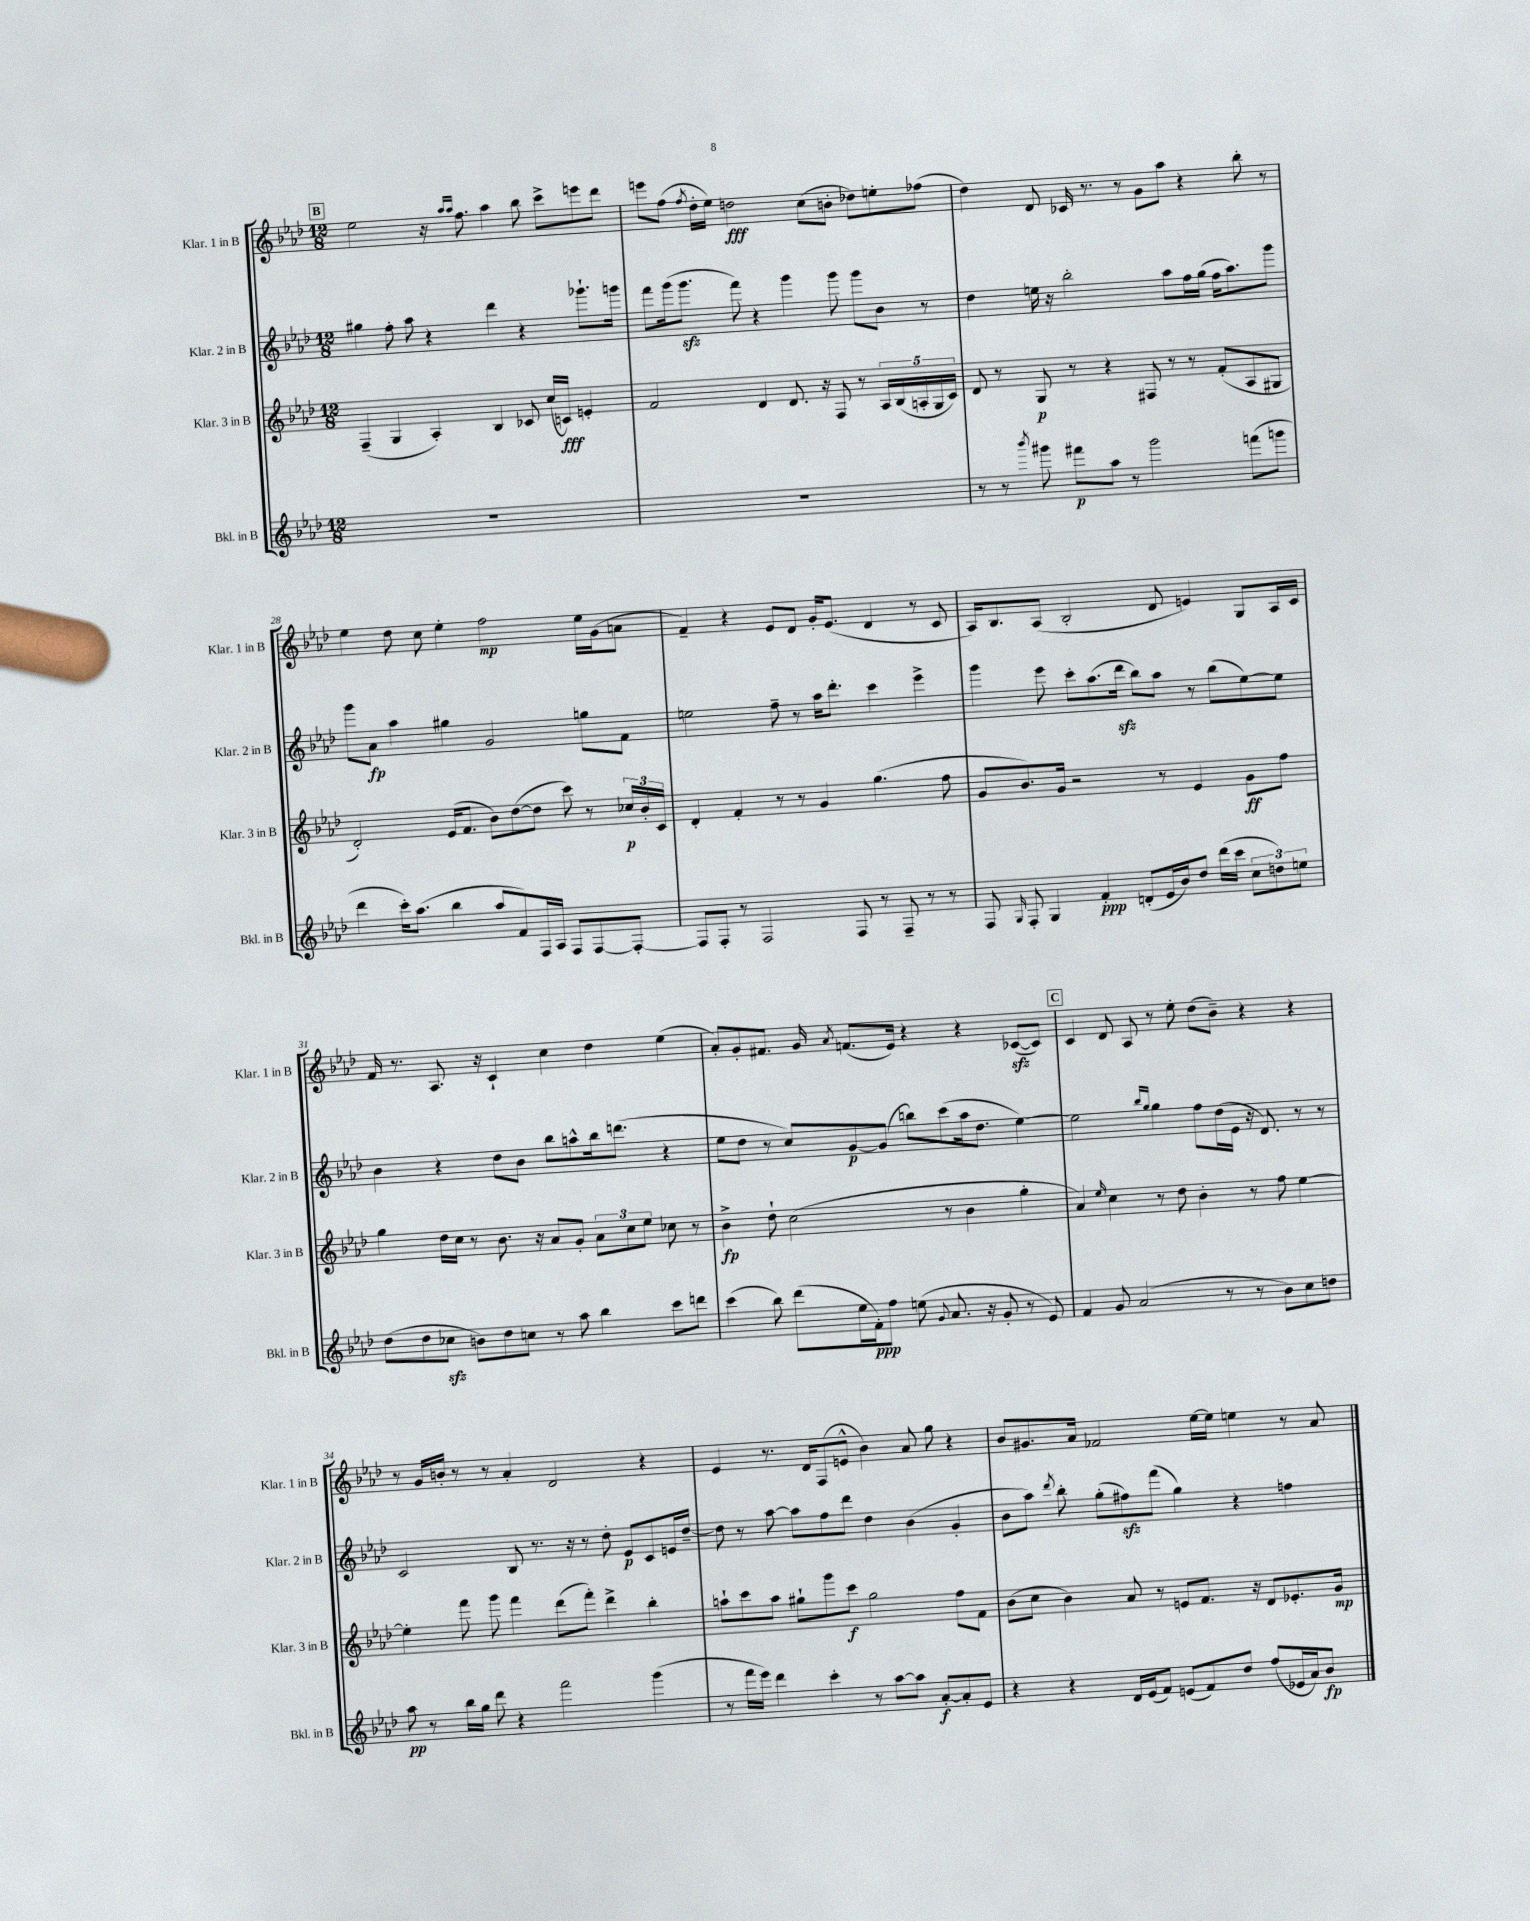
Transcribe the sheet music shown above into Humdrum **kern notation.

**kern	**dynam	**kern	**dynam	**kern	**dynam	**kern	**dynam
*part4	*part4	*part3	*part3	*part2	*part2	*part1	*part1
*staff4	*staff4	*staff3	*staff3	*staff2	*staff2	*staff1	*staff1
*I"Bkl. in B	*	*I"Klar. 3 in B	*	*I"Klar. 2 in B	*	*I"Klar. 1 in B	*
*I'Bkl. in B	*	*I'Klar. 3 in B	*	*I'Klar. 2 in B	*	*I'Klar. 1 in B	*
*clefG2	*	*clefG2	*	*clefG2	*	*clefG2	*
*k[b-e-a-d-]	*	*k[b-e-a-d-]	*	*k[b-e-a-d-]	*	*k[b-e-a-d-]	*
*M12/8	*	*M12/8	*	*M12/8	*	*M12/8	*
!!LO:REH:place=s1:t=B
=25	=25	=25	=25	=25	=25	=25	=25
1.r	.	(4F~/	.	4gg#X\	.	2ee-\	.
.	.	4G/	.	8ff'\	.	.	.
.	.	.	.	8aa-\	.	.	.
.	.	4A-'/)	.	4r	.	16r	.
.	.	.	.	.	.	16qqaa-/LL	.
.	.	.	.	.	.	16qqaa-/JJ	.
.	.	.	.	.	.	8.ff\	.
.	.	4B-/	.	4ddd-\	.	4aa-\	.
.	.	8c-X/	.	4r	.	8bb-\	.
.	.	(16cc/LL	.	.	.	8ccc^\L	.
.	.	16cn/JJ)	fff	.	.	.	.
.	.	4en'/	.	8.ggg-X`\L	.	8eeen\	.
.	.	.	.	.	.	8ddd-\J	.
.	.	.	.	16gggn\Jk	.	.	.
=26	=26	=26	=26	=26	=26	=26	=26
1.r	.	2f/	.	8fff\L	.	8eeen\L	.
.	.	.	.	(16ggg\k	.	(8ff\J	.
.	.	.	.	8.gggzz\J	.	.	.
.	.	.	.	.	.	8qff/	.
.	.	.	.	.	.	16dd-'\LL	.
.	.	.	.	.	.	16ee-\JJ)	.
.	.	.	.	8fff\)	.	2ddn\	fff
.	.	4d-/	.	4r	.	.	.
.	.	8.d-/	.	4ggg\	.	.	.
.	.	.	.	.	.	(8cc\L	.
.	.	16r	.	.	.	.	.
.	.	8F/	.	8ggg\	.	8bn'\J	.
.	.	8r	.	8ggg\L	.	8dd-X\L)	.
.	.	20A-/LL	.	8b-\J	.	8een'\	.
.	.	(20B-/	.	.	.	.	.
.	.	20An'/	.	.	.	.	.
.	.	.	.	8r	.	(8ff-X\J	.
.	.	20G/	.	.	.	.	.
.	.	20c/JJ)	.	.	.	.	.
=27	=27	=27	=27	=27	=27	=27	=27
8r	.	8d-/	.	4dd-\	.	4dd-\)	.
8r	.	8r	.	.	.	.	.
8qbbb-/	.	.	.	.	.	.	.
8ggg#X\	.	8G/	p	16een\	.	8d-/	.
.	.	.	.	16r	.	.	.
8fff#X\L	p	8r	.	2bb-'\	.	16c-X/	.
.	.	.	.	.	.	8.r	.
8aa-\J	.	4r	.	.	.	.	.
8r	.	.	.	.	.	8r	.
2ggg#\	.	8F#X/	.	.	.	8g\L	.
.	.	8r	.	8aa-\L	.	8aa-\J	.
.	.	8r	.	16ff\L	.	4r	.
.	.	.	.	(16gg\JJ	.	.	.
.	.	(8f'/L	.	16ff\KL	.	.	.
.	.	.	.	8.aa-\)	.	.	.
(8fffn\L	.	8A-/	.	.	.	8bb-'\	.
8gggn\J	.	8G#X/J	.	8ggg\J	.	8r	.
!!LO:LB:g=z
=28	=28	=28	=28	=28	=28	=28	=28
4ddd-\	.	2d-'/)	.	8ggg\L	.	4ee-\	.
.	.	.	.	8a-\J	fp	.	.
16ccc'\KL)	.	.	.	4aa-\	.	8dd-\	.
(8.aa-\J	.	.	.	.	.	.	.
.	.	.	.	.	.	8cc\	.
4bb-\	.	(16e-/KL	.	4gg#X\	.	4ee-'\	.
.	.	8.f/J	.	.	.	.	.
8aa-/L	.	8b-\L)	.	2g/	.	2ff\	mp
8f/)	.	([8dd-\	.	.	.	.	.
16F/L	.	8dd-\J]	.	.	.	.	.
16A-/JJ	.	.	.	.	.	.	.
8F/L	.	8ccc\)	.	.	.	.	.
[8F/	.	8r	.	8ggn\L	.	16ee-\LL	.
.	.	.	.	.	.	(16g\J	.
8F'/J_	.	24cc-X/LL	p	8f\J	.	8an\J	.
.	.	24b-'/	.	.	.	.	.
.	.	24c/JJ	.	.	.	.	.
=29	=29	=29	=29	=29	=29	=29	=29
8F/L]	.	4d-'/	.	2een\	.	4f~/)	.
8F'/J	.	.	.	.	.	.	.
8r	.	4f'/	.	.	.	4r	.
2F/	.	.	.	.	.	.	.
.	.	8r	.	8ff~\	.	8e-/L	.
.	.	8r	.	8r	.	8d-/J	.
.	.	4g/	.	16aa-\KL	.	16g'/KL	.
.	.	.	.	8.ddd-'\J	.	(8.e-/J	.
8F/	.	.	.	.	.	.	.
8r	.	(4.gg\	.	4ccc\	.	4d-/	.
8F~/	.	.	.	.	.	.	.
8r	.	.	.	4eee-^\	.	8r	.
8r	.	8ff\	.	.	.	8c/	.
=30	=30	=30	=30	=30	=30	=30	=30
8F/	.	8g/L	.	4ggg\	.	16A-/KL)	.
.	.	.	.	.	.	8.B-/	.
16qqG/	.	.	.	.	.	.	.
8F'/	.	8.b-/)	.	.	.	.	.
4G/	.	.	.	8eee-\	.	(8A-/J	.
.	.	16g/Jk	.	.	.	.	.
.	.	2r	.	8ccc'\L	.	2B-'/	.
4f'/	ppp	.	.	(8.aa-\	.	.	.
.	.	.	.	16ddd-zz\Jk	.	.	.
(8dn'/L	.	.	.	8bb-\L)	.	.	.
16e-/L	.	8r	.	8aa-\J	.	8d-/	.
16b-/J)	.	.	.	.	.	.	.
8dd-/J	.	4e-/	.	8r	.	4en/)	.
(16ddd-\LL	.	.	.	(8bb-\L	.	.	.
16ccc\JJ	.	.	.	.	.	.	.
12cc\L	.	8g\L	ff	[8ee-\)	.	8G/L	.
12ddn\)	.	.	.	.	.	.	.
.	.	8ff\J	.	8ee-\J]	.	16A-/L	.
12een\J	.	.	.	.	.	.	.
.	.	.	.	.	.	16c/JJ	.
!!LO:LB:g=z
=31	=31	=31	=31	=31	=31	=31	=31
(8dd-\L	.	4gg\	.	4b-\	.	16f/	.
.	.	.	.	.	.	8.r	.
8dd-\	.	.	.	.	.	.	.
8cc-Xzz\J	.	16dd-\LL	.	4r	.	8.A-/	.
.	.	16cc\JJ	.	.	.	.	.
8bn\L)	.	8r	.	.	.	.	.
.	.	.	.	.	.	16r	.
8dd-\	.	8.b-\	.	8dd-\L	.	4c`/	.
8ccn\J	.	.	.	8b-\J	.	.	.
.	.	16r	.	.	.	.	.
8r	.	8a-/L	.	8bb-\L	.	4cc\	.
8aa-\	.	8g'/J	.	8aan^^\	.	.	.
4bb-\	.	12a-\L	.	16bb-\k	.	4dd-\	.
.	.	.	.	(8.dddn\J	.	.	.
.	.	12cc\	.	.	.	.	.
.	.	12ee-\J	.	.	.	.	.
8ccc\L	.	8cc-X\	.	4r	.	(4ee-\	.
8dddn\J	.	8r	.	.	.	.	.
=32	=32	=32	=32	=32	=32	=32	=32
(4ccc\	.	4b-^\	fp	8ee-\L	.	8a-'/L)	.
.	.	.	.	8dd-\J	.	8g'/	.
8bb-\)	.	8dd-`\	.	8r	.	8.f#X/J	.
(8ddd-\L	.	(2cc\	.	8cc/L)	.	.	.
.	.	.	.	.	.	16g/	.
.	.	.	.	.	.	8qa-/	.
16ee-\L	.	.	.	[8g/	p	(8.fn/L	.
16f'\J)	ppp	.	.	.	.	.	.
8ff\J	.	.	.	(8g/J]	.	.	.
.	.	.	.	.	.	16e-/Jk)	.
(8een\	.	.	.	8bbn\L)	.	4r	.
8qqg/	.	.	.	.	.	.	.
8.a-/	.	8r	.	(8ccc\	.	.	.
.	.	4b-\	.	16aa-\k	.	4r	.
16r	.	.	.	8.dd-\J	.	.	.
8g'/	.	.	.	.	.	.	.
8r	.	4gg'\	.	[4ee-\)	.	([8c-Xzz/L	.
8e-/)	.	.	.	.	.	8c-/J])	.
!!LO:REH:place=s1:t=C
=33	=33	=33	=33	=33	=33	=33	=33
4f/	.	4a-/)	.	2ee-\]	.	4c/	.
.	.	16qqee-/	.	.	.	.	.
8g/	.	4cc\	.	.	.	8d-/	.
(2a-/	.	.	.	.	.	8A-/	.
.	.	.	.	16qqbb-/LL	.	.	.
.	.	.	.	16qqgg/JJ	.	.	.
.	.	8r	.	4gg\	.	8r	.
.	.	8dd-\	.	.	.	8ee-'\	.
.	.	4b-'\	.	8ff\L	.	(8dd-\L	.
8r	.	.	.	(16dd-\L	.	8b-~\J)	.
.	.	.	.	16e-\JJ	.	.	.
8r	.	8r	.	16r	.	4r	.
.	.	.	.	8.d-/)	.	.	.
8b-\L)	.	8ff\	.	.	.	.	.
8cc\	.	[4ee-\	.	8r	.	4r	.
8ddn\J	.	.	.	8r	.	.	.
!!LO:LB:g=z
=34	=34	=34	=34	=34	=34	=34	=34
8aa-\	pp	4ee-'\]	.	2c/	.	8r	.
8r	.	.	.	.	.	16g/LL	.
.	.	.	.	.	.	16bn'/JJ	.
16bb-\LL	.	8fff\	.	.	.	8r	.
16gg\JJ	.	.	.	.	.	.	.
8ddd-\	.	8ggg\	.	.	.	8r	.
4r	.	4fff\	.	8B-/	.	4a-'/	.
.	.	.	.	8.r	.	.	.
2fff\	.	(8ddd-\L	.	.	.	2d-/	.
.	.	.	.	16r	.	.	.
.	.	8fff'\J)	.	8r	.	.	.
.	.	4ddd-^\	.	8dd-'\	.	.	.
.	.	.	.	8e-/L	p	.	.
(4ggg\	.	4bb-'\	.	8c/	.	4r	.
.	.	.	.	16en/L	.	.	.
.	.	.	.	[16dd-~/JJ	.	.	.
=35	=35	=35	=35	=35	=35	=35	=35
8r	.	8aan`\L	.	8dd-\]	.	4e-/	.
16fff\LL	.	8ccc\	.	8r	.	.	.
16eee-\JJ)	.	.	.	.	.	.	.
4ddd-\	.	8aa\J	.	[8aa-\	.	8.r	.
.	.	8gg#X`\L	.	8aa-\L]	.	.	.
.	.	.	.	.	.	16d-/KL	.
4ccc'\	.	8ggg\	.	8ff\	.	(8F/	.
.	.	8ccc\J	f	8ddd-\J	.	8en^^/J	.
8r	.	2gg#\	.	4dd-\	.	4b-\)	.
[8aa-\L	.	.	.	.	.	.	.
8aa-\J]	.	.	.	(4b-\	.	8a-/	.
[8a-'/L	f	.	.	.	.	8gg\	.
8a-'/]	.	8ff\L	.	4g'/	.	4r	.
8e-/J	.	8f\J	.	.	.	.	.
=36	=36	=36	=36	=36	=36	=36	=36
4r	.	(8b-\L	.	8b-\L	.	8b-/L	.
.	.	8cc\J	.	8aa-\J)	.	8.g#X/	.
.	.	.	.	8qddd-/	.	.	.
4r	.	4b-\)	.	8bb-'\	.	.	.
.	.	.	.	.	.	16a-/Jk	.
.	.	.	.	(8gg'\L	.	2f-X/	.
16d-/LL	.	8a-/	.	8ff#Xzz\)	.	.	.
(16e-/J	.	.	.	.	.	.	.
8f/J)	.	8r	.	(8fff\J	.	.	.
(8en/L	.	8en/L	.	4gg\)	.	.	.
8f/)	.	8.f/J	.	.	.	[16ee-\LL	.
.	.	.	.	.	.	16ee-\JJ]	.
8dd-/J	.	.	.	4r	.	4een\	.
.	.	16r	.	.	.	.	.
(8ff/L	.	8d-/L	.	.	.	.	.
16e-X/L	.	8.e-X'/	.	4ffn\	.	8r	.
16a-/J)	.	.	.	.	.	.	.
8b-/J	fp	.	.	.	.	8a-/	.
.	.	16g/Jk	mp	.	.	.	.
==	==	==	==	==	==	==	==
*-	*-	*-	*-	*-	*-	*-	*-
